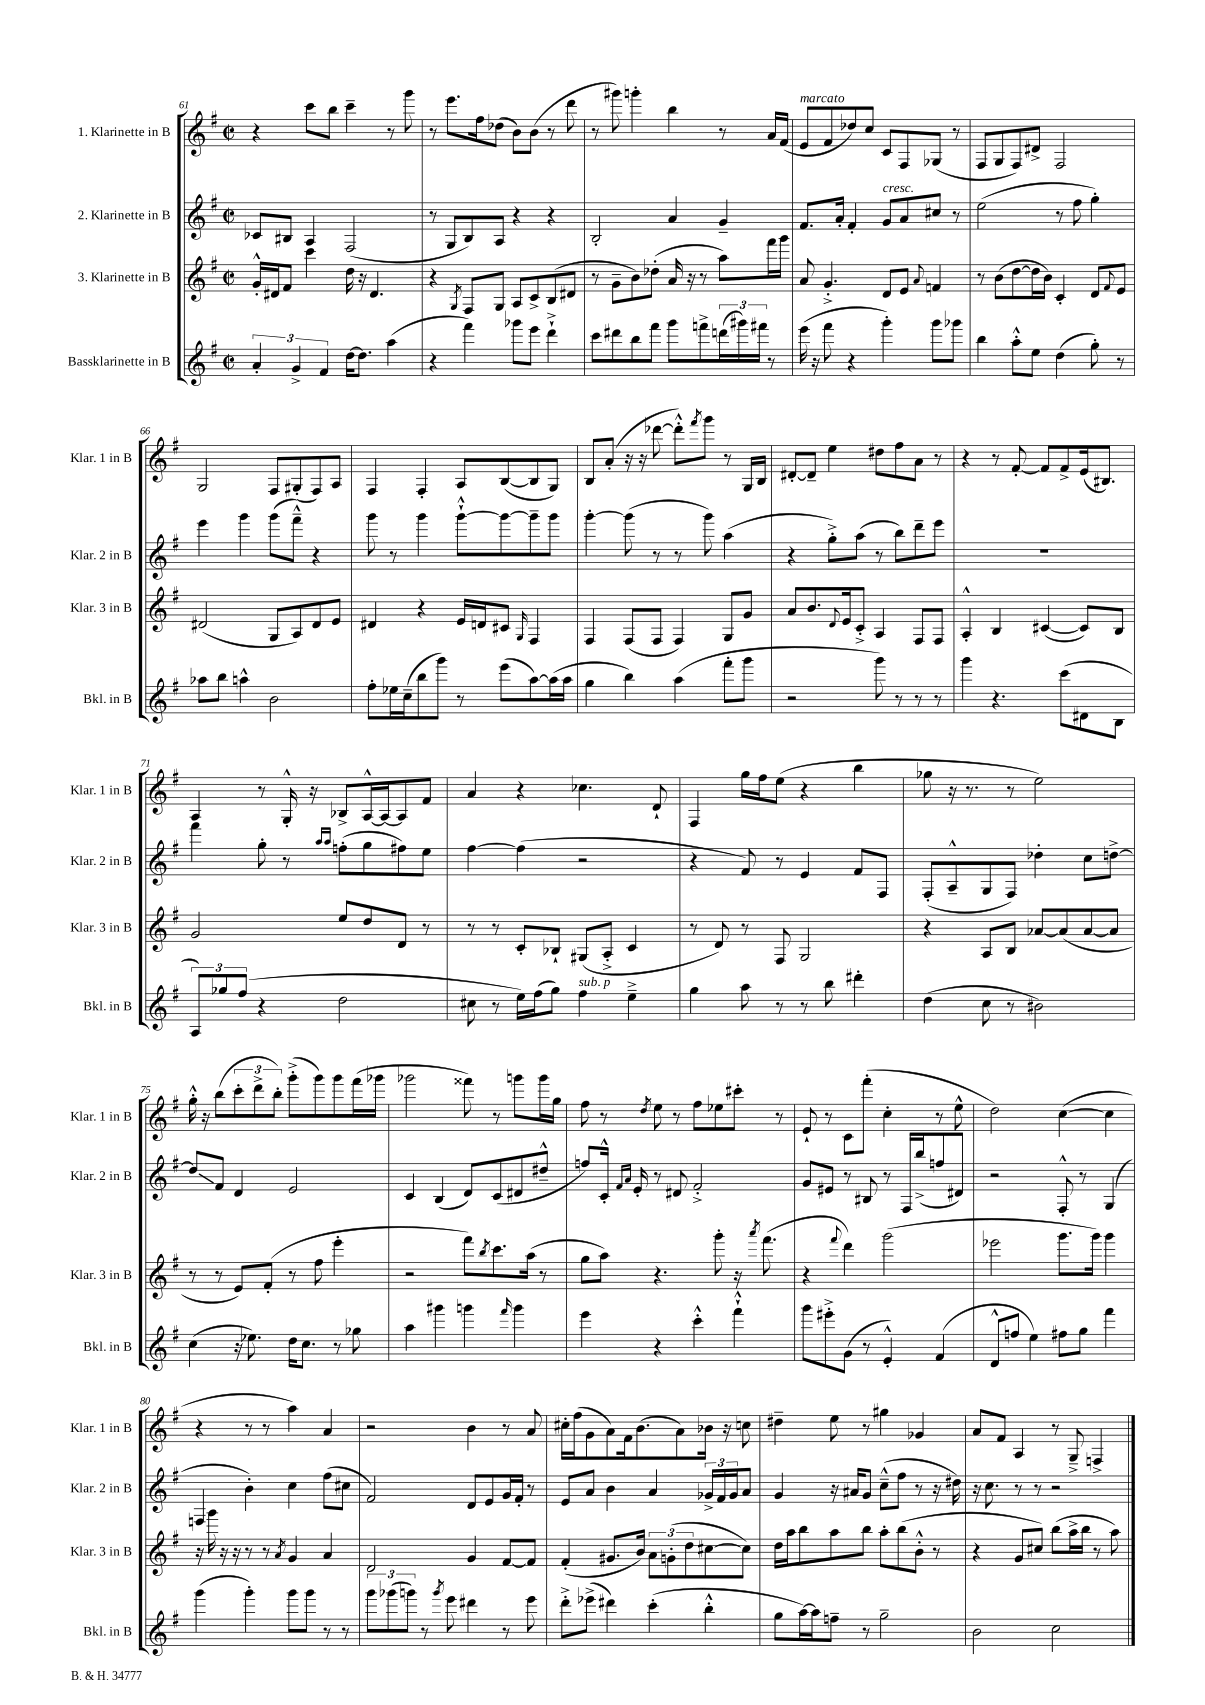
<<
\new StaffGroup <<
\new Staff = "s0" \with { instrumentName = "1. Klarinette in B" shortInstrumentName = "Klar. 1 in B" } {
    \clef treble \key g \major \defaultTimeSignature \time 2/2
    r4 c'''8 b''8 c'''4-- r8 g'''8 |
    r8 e'''8. fis''16 des''8( b'8) b'8( r8 d'''8 |
    r8 gis'''8) g'''4-. b''4 r8 a'16 fis'16( |
    e'8^\markup { \italic "marcato" } fis'8 des''8) c''8 c'8 fis8 ges8( r8 |
    fis8 g8 fis8) dis'8-> fis2 |
    g2 fis8 gis8-.( fis8) a8 |
    fis4 fis4-. a8 b8~( b8 g8) |
    b8 a'8-.( r16 r16 des'''8~ des'''8-.-^) \acciaccatura { fis'''8 } g'''8 r8 g16 b16 |
    dis'8~-. dis'8-- e''4 dis''8 fis''8 a'8 r8 |
    r4 r8 fis'8~-. fis'8 fis'8-> e'16( bis8.) |
    a4 r8 g16-.-^ r16 bes8-> a16~-^ a16~ a8 fis'8 |
    a'4 r4 ces''4. d'8-! |
    fis4 g''16 fis''16 e''8( r4 b''4 |
    ges''8 r16 r8. r8 e''2) |
    g''16-.-^ r16 b''8( \tuplet 3/2 { c'''8-. d'''8-> b''8-.) } g'''8-.->( g'''8) g'''8 fis'''16( ges'''16 |
    ges'''2 fisis'''8) r8 g'''8 g'''16 g''16 |
    fis''8 r8 \acciaccatura { d''8 } e''8 r8 fis''8 ees''8 cis'''8-. r8 |
    e'8-! r8 c'8 fis'''8-.( c''4-. r8 e''8-^ |
    d''2) c''4~( c''4 |
    r4 r8 r8 a''4) a'4 |
    r2 b'4 r8 a'8 |
    cis''16-. fis''16( g'8 a'8) fis'16 b'8.( a'8) bes'16 r16 c''8 |
    dis''4-- e''8 r8 gis''4 ges'4 |
    a'8 fis'8 a4 r8 g8---> f4-> \bar "|." |
}
\new Staff = "s1" \with { instrumentName = "2. Klarinette in B" shortInstrumentName = "Klar. 2 in B" } {
    \clef treble \key g \major \defaultTimeSignature \time 2/2
    ces'8 bis8 a4 fis2( |
    r8 g8 b8) a8 r4 r4 |
    b2-. a'4 g'4-- |
    fis'8. a'16-. fis'4-. g'8^\markup { \italic "cresc." } a'8 cis''8 r8 |
    e''2( r8 fis''8 g''4-.) |
    e'''4 g'''4 g'''8( fis'''8---^) r4 |
    g'''8 r8 g'''4 g'''8~-!-^ g'''8~ g'''8-- g'''8 |
    g'''4~-. g'''8( r8 r8 g'''8) a''4( |
    r4 g''8-.->) a''8( r8 b''8) d'''8-- e'''8 |
    R1 |
    fis'''4 g''8-. r8 \grace { a''16 a''16 } f''8-.( g''8 fis''8) e''8 |
    fis''4~ fis''4( r2 |
    r4 fis'8) r8 e'4 fis'8 fis8 |
    fis8-.( a8---^ g8 fis8) des''4-. c''8 d''8~-> |
    d''8\glissando fis'8 d'4 e'2 |
    c'4 b4( d'8) c'8( dis'8 dis''8---^ |
    f''8) c'16-.-^ \grace { fis'16 a'16 } e'16-. r8 dis'8 fis'2-.-> |
    g'8 eis'8 r8 bis8 r8 fis16 b''16->( f''8 dis'8) |
    r2 fis8-.-^ r8 g4( |
    f4 b'4-.) c''4 fis''8( cis''8 |
    fis'2) d'8 e'8 g'16 fis'16-. r8 |
    e'8 a'8 b'4 a'4 \tuplet 3/2 { ges'16-> fis'16 ges'16 } a'8 |
    g'4 r16 ais'16 g'8 c''8---^( fis''8 r8 r16 dis''16) |
    r16 c''8. r8 r8 r2 \bar "|." |
}
\new Staff = "s2" \with { instrumentName = "3. Klarinette in B" shortInstrumentName = "Klar. 3 in B" } {
    \clef treble \key g \major \defaultTimeSignature \time 2/2
    g'16-.-^ dis'16 fis'8 c'''4 d''16 r16 dis'4. |
    r4 \acciaccatura { g8 } fis8 g8 a8 c'8-> b8( dis'8 |
    r8 g'8-- b'8) des''8-.( a'16 r16 r8 a''8) fis'''16 g'''16 |
    a'8 g'4.-.-> d'8 e'8 \appoggiatura { a'8 } f'4 |
    r8 b'8( d''8~ d''16 b'16) c'4-. d'8 \appoggiatura { fis'8 } e'8 |
    dis'2( g8 a8) dis'8 e'8 |
    dis'4 r4 e'16 d'16 cis'8 \grace { g16 } fis4 |
    fis4 fis8( fis8 fis4) g8 g'8 |
    a'8 b'8. \appoggiatura { d'8 } e'16 c'8-.-> a4 fis8 fis8 |
    a4-.-^ b4 cis'4~( cis'8) b8 |
    g'2 e''8 d''8 d'8 r8 |
    r8 r8 c'8-. bes8-! gis8( a8-.-> c'4 |
    r8 d'8) r8 fis8 g2 |
    r4 a8 b8 aes'8~ aes'8( aes'8~ aes'8 |
    r8 r8 e'8) fis'8-.( r8 fis''8 e'''4-. |
    r2 fis'''8) \acciaccatura { b''8 } c'''8. a''16( r8 |
    g''8 a''8) r4. g'''8-. r16 \acciaccatura { a'''8 } fis'''8.( |
    r4 \appoggiatura { fis'''8 } d'''4) g'''2( |
    ees'''2 g'''8. g'''16) g'''4 |
    r16 g'''16 r16 r16 r8 r8 \acciaccatura { a'8 } g'4 a'4 |
    d'2 g'4 fis'8~ fis'8 |
    fis'4-.( gis'8. b'16) \tuplet 3/2 { a'8 g'8-.( d''8 } cis''8~ cis''8) |
    d''16 a''16 b''8 a''8 b''8 a''8-. b''8( b'8-.-^ r8 |
    r4 g'8 cis''8) b''8( a''16-> b''16 r8 a''8) \bar "|." |
}
\new Staff = "s3" \with { instrumentName = "Bassklarinette in B" shortInstrumentName = "Bkl. in B" } {
    \clef treble \key g \major \defaultTimeSignature \time 2/2
    \tuplet 3/2 { a'4-. g'4-> fis'4 } d''16~ d''8. a''4( |
    r4 fis'''4) ges'''8 e'''8 d'''4-!-> |
    c'''8 dis'''8 b''8 fis'''8 g'''8 f'''8-> \tuplet 3/2 { d'''16( gis'''16) fis'''16 } r8 |
    e'''16( r16 fis'''8 r4 g'''4-.) g'''8 ges'''8 |
    b''4 a''8-.-^ e''8 d''4( g''8-.) r8 |
    aes''8 b''8 a''4-^ b'2 |
    fis''8-. ees''16 c''16--( b''8 g'''8) r8 e'''8( a''8~) a''16( a''16 |
    g''4 b''4) a''4( fis'''8-. g'''8 |
    r2 g'''8) r8 r8 r8 |
    g'''4 r4. c'''8( dis'8 b8 |
    \tuplet 3/2 { a8) ges''8 fis''8( } r4 d''2 |
    cis''8 r8 e''16) fis''16( g''8) fis''4^\markup { \italic "sub. p" } e''4---> |
    g''4 a''8 r8 r8 b''8 dis'''4-. |
    d''4( c''8 r8 bis'2) |
    c''4( r16 ees''8.) d''16 c''8. r8 ges''8 |
    a''4 gis'''4 g'''4 \grace { fis'''16 } g'''4 |
    e'''4 r4 c'''4-.-^ fis'''4-!-^ |
    g'''8 eis'''8-.-> g'8( r8 e'4-.-^) fis'4( |
    d'8-^ f''8 e''4) fis''8 g''8 fis'''4 |
    g'''4( g'''4-.) g'''8 g'''8 r8 r8 |
    \tuplet 3/2 { g'''8 ges'''8( g'''8) } r8 \acciaccatura { g'''8 } e'''8 dis'''4 r8 e'''8 |
    d'''8-.-> ees'''8->( dis'''4) c'''4-.( b''4-.-^ |
    g''8 a''16~) a''16 f''8-- r8 g''2-- |
    b'2 c''2 \bar "|." |
}
>>
>>
\layout { \context { \Score currentBarNumber = #61 } }
